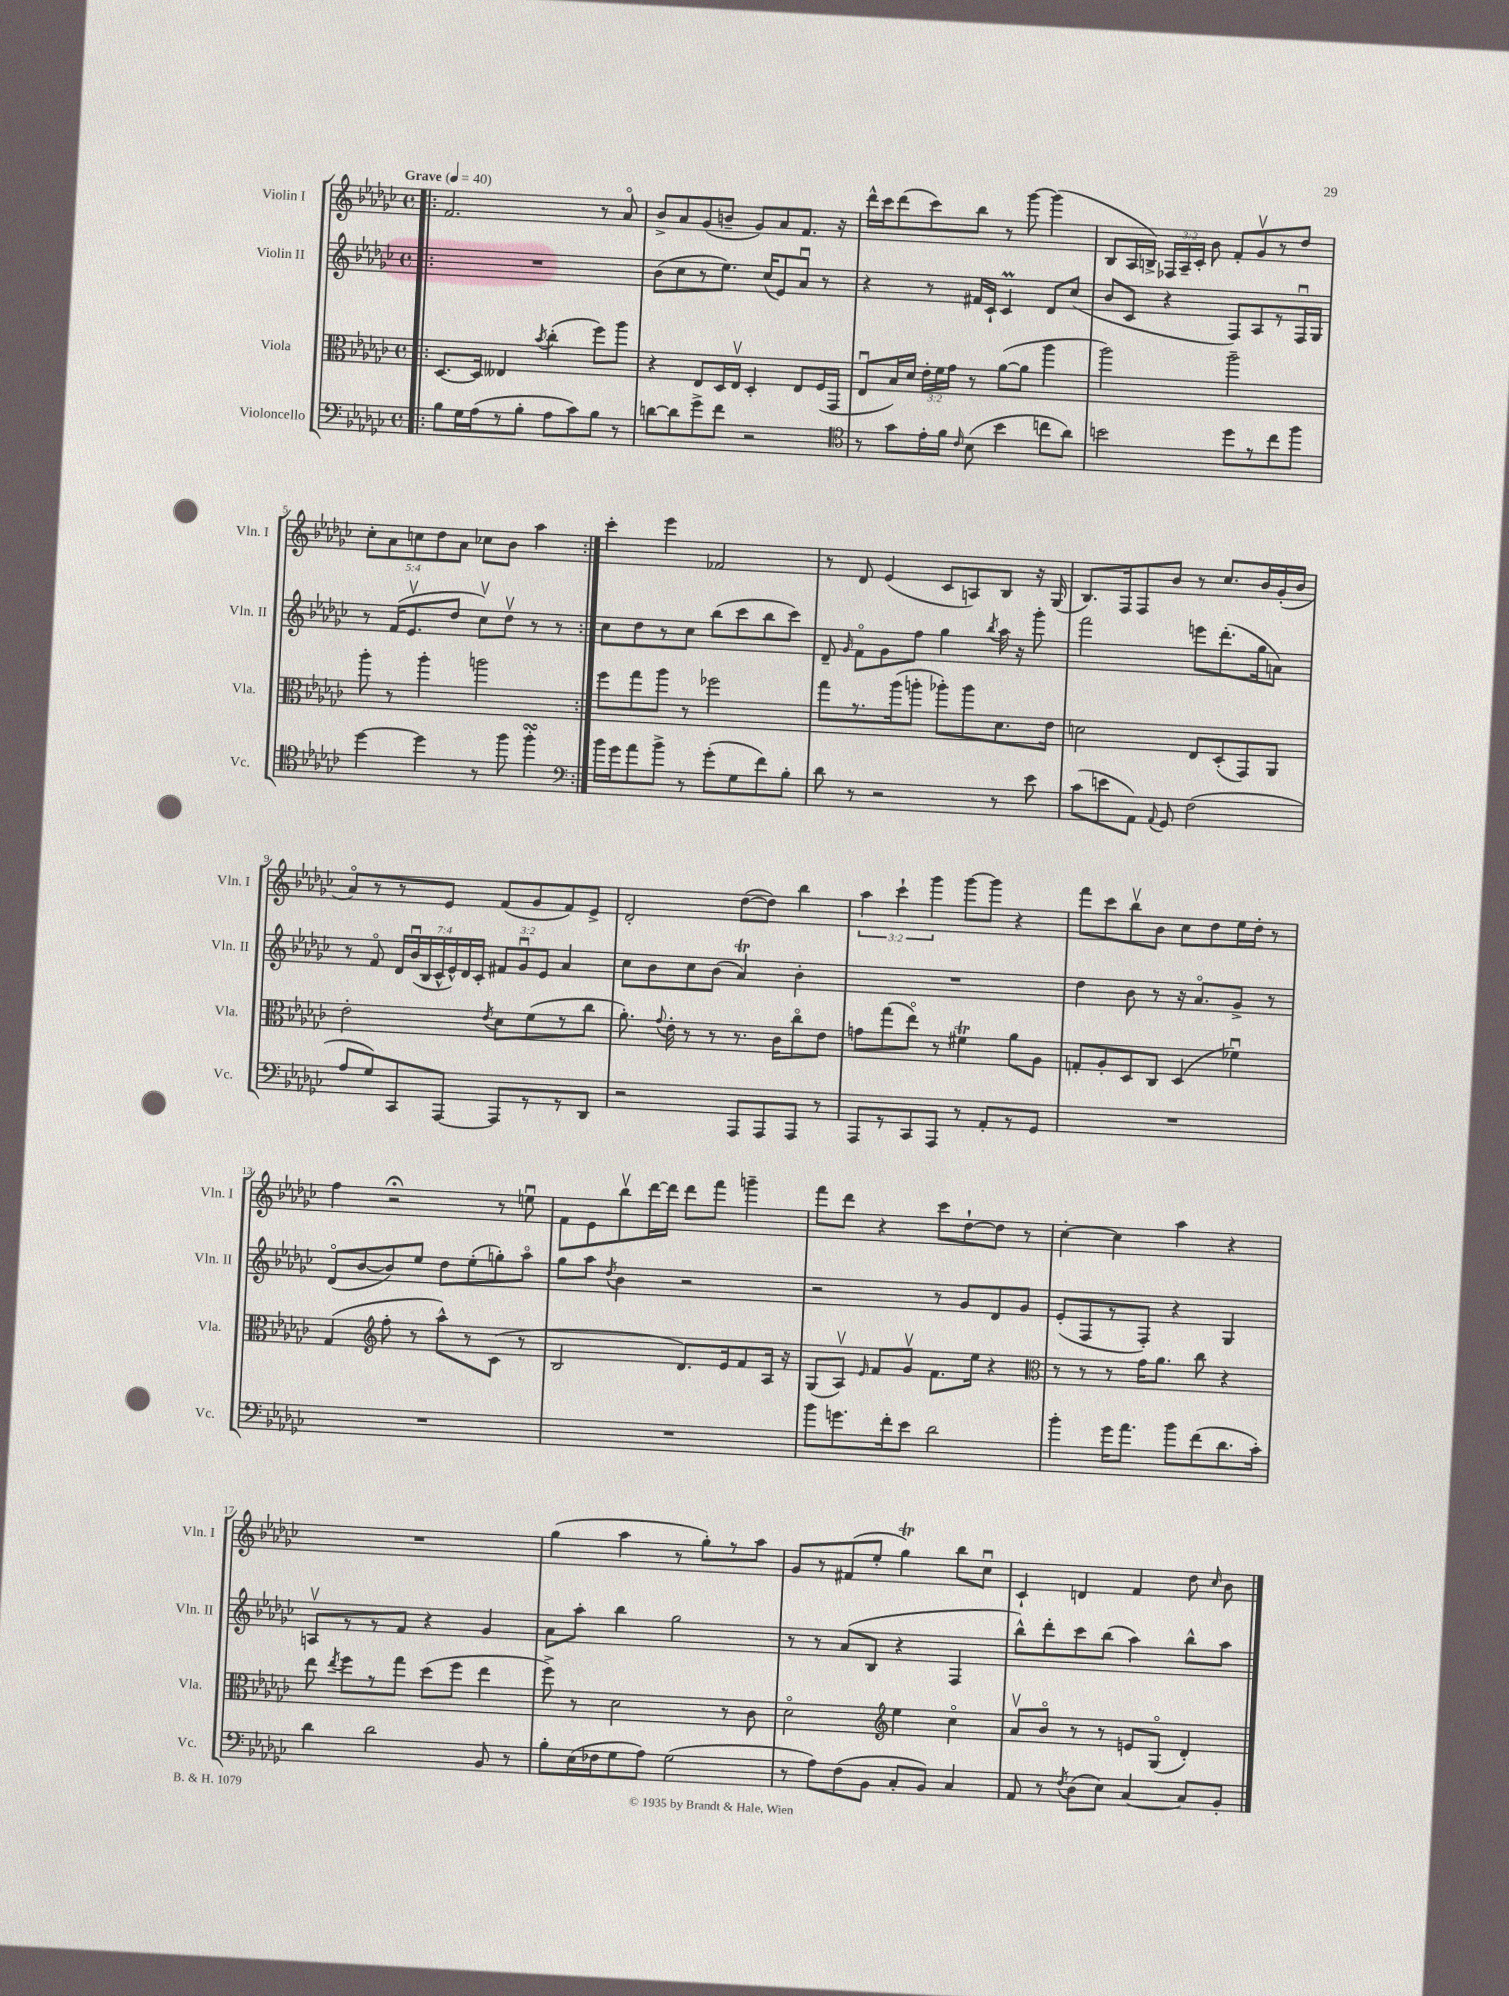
<<
\new StaffGroup <<
\new Staff = "s0" \with { instrumentName = "Violin I" shortInstrumentName = "Vln. I" } {
    \clef treble \key ges \major \defaultTimeSignature \time 4/4 \override Staff.TupletNumber.text = #tuplet-number::calc-fraction-text \tempo "Grave" 4 = 40
    \autoBeamOff \repeat volta 2 { \bar ".|:" f'2. r8 aes'8\flageolet |
    bes'8[-> aes'8 ges'8( b'8]-- ges'8[) aes'8 f'8.] r16 |
    des'''16[-^ ces'''16 des'''8( ces'''8) bes''8] r8 ges'''8~ ges'''4( |
    bes8[ aes16 b16]->) \tuplet 3/2 { fes16[ aes16-- ces'16]-. } bes'8 f'8[-. ges'8\upbow r8 des''8] |
    \tuplet 5/4 { ces''8[-. aes'8 c''8 des''8 aes'8] } ces''8[ bes'8] aes''4 | }
    ces'''4-. ees'''4 fes'2 |
    r8 des'8 ees'4( ces'8[ a8) bes8] r16 ges16( |
    bes8.[) f16 f8 bes'8] r8 ces''8.[ bes'16 ges'16-.( bes'16] |
    aes'8[\flageolet) r8 r8 ees'8] f'8[( ges'8 f'8) ees'8]-> |
    des'2-. des''8[~( des''8]) bes''4 |
    \tuplet 3/2 { aes''4 ces'''4-! ges'''4 } ges'''8[~ ges'''8] r4 |
    f'''8[ ces'''8 bes''8\upbow bes'8] ces''8[ des''8 ees''16 des''16]-. r8 |
    f''4 r2\fermata r8 e''8\downbow |
    f'8[ ees'8 bes''8\upbow des'''16~ des'''16] des'''8[ f'''8] g'''4-- |
    f'''8[ des'''8] r4 ces'''8[ des''8~-! des''8] r8 |
    ces''4~-. ces''4 aes''4 r4 |
    R1 |
    ges''4( aes''4 r8 ges''8[-.) r8 aes''8] |
    ges'8[ r8 fis'8( ees''8]-. ges''4\trill) bes''8[ ces''8]\downbow |
    ces'4-! d'4 f'4 des''8 \grace { ces''16 } bes'8 \bar "|." |
}
\new Staff = "s1" \with { instrumentName = "Violin II" shortInstrumentName = "Vln. II" } {
    \clef treble \key ges \major \defaultTimeSignature \time 4/4 \override Staff.TupletNumber.text = #tuplet-number::calc-fraction-text
    \autoBeamOff \repeat volta 2 { \bar ".|:" R1 |
    bes'8[( ces''8 r8 ees''8.]) ces''16[( ees'8) aes'8]\downbow r8 |
    r4 r8 fis'16[ ces'16]-! ces'4\prall des'8[ ces''8]( |
    bes'8[ ces'8] r4 f8[) aes8 r8 f16\downbow ges16] |
    r8 f'16[( ees'8.\upbow des''8] ces''8[\upbow) des''8]\upbow r8 r8 | }
    ces''8[ des''8 r8 ces''8] bes''8[( ces'''8 bes''8 ces'''8]) |
    des'8-- \grace { ges'16 } f'8[\flageolet ges'8 f''8] ges''4 \acciaccatura { bes''8 } aes''16 r16 ges'''8-. |
    f'''2 e'''8[ des'''8.-.( ges''16 a'8]) |
    r8 f'8\flageolet \tuplet 7/4 { des'16[ bes'16\downbow( bes16 ces'16-^ ees'16-^) des'16 ces'16]-. } \tuplet 3/2 { fis'8[ ges'8\downbow ees'8] } aes'4 |
    ces''8[ bes'8 ces''8 bes'8]( aes'4\trill) bes'4-. |
    R1 |
    des''4 bes'8 r8 r16 aes'8.[\flageolet ges'8]-> r8 |
    des'8[\flageolet( bes'8~ bes'8) ees''8] des''8[ ees''8-.( g''8-.) aes''8]\flageolet |
    ges''8[ aes''8] \acciaccatura { des''8 } bes'4 r2 |
    r2 r8 ges'8[ des'8 ges'8] |
    ees'8[-.( f8 r8 f8]-.) r4 ges4 |
    a8[\upbow r8 r8 f'8] r4 ges'4 |
    aes'8[ aes''8]-. bes''4 ges''2 |
    r8 r8 aes'8[( bes8] r4 f4 |
    bes''8[-^) des'''8-. ces'''8 bes''8]( aes''4) bes''8[-^ aes''8] \bar "|." |
}
\new Staff = "s2" \with { instrumentName = "Viola" shortInstrumentName = "Vla." } {
    \clef alto \key ges \major \defaultTimeSignature \time 4/4 \override Staff.TupletNumber.text = #tuplet-number::calc-fraction-text
    \autoBeamOff \repeat volta 2 { \bar ".|:" des8.[~ des16] eeses4 \acciaccatura { bes'8 } ces''4-.( f''8[) aes''8] |
    r4 ees8[ des16 ees16]\upbow des4-. ees8[ f16( ges,16] |
    ees8[\downbow bes16) des'16] \tuplet 3/2 { ees'16[-. f'16 ges'16] } r8 aes'8[~( aes'8] aes''4 |
    aes''2) aes''2-- |
    aes''8-. r8 aes''4-. a''2 | }
    f''8[ ges''8 aes''8] r8 fes''2 |
    ges''8[ r8. aes''16( a''8]-. aes''8[-.) aes''8 des'8. ees'16] |
    d'2 ees8[ des8-.( ges,8) aes,8] |
    ees'2-. \acciaccatura { ees'8 } des'8[ f'8( r8 ces''8] |
    aes'8.-.) \appoggiatura { ges'8 } ees'16-. r8 r8 r8. ces'16[ ces''8\flageolet ees'8] |
    g'8[ ges''8( ees''8]\flageolet) r8 fis'4\trill aes'8[ aes8] |
    g8[-. aes8-. des8 ces8] des4( fes'4\downbow) |
    ges4( \clef treble f''8-. r8 aes''8[-^) r8 ces'8]( r8 |
    bes2 des'8.[) ees'16 f'8 aes16] r16 |
    ges8[( aes8]\upbow) \grace { ees'16 } f'8[ ges'8]\upbow f'8.[ ees''16] r4 |
    \clef alto r8 r8 r8 ges'16[ aes'8.] ces''8 r4 |
    ees''8 \acciaccatura { ees''8 } f''8[ r8 ges''8] des''8[( f''8] ees''4 |
    f''8->) r8 des'2 r8 ces'8 |
    des'2\flageolet \clef treble ees''4 ces''4\flageolet |
    aes'8[\upbow bes'8]\flageolet r8 r8 e'8[ ges8]\flageolet( des'4-.) \bar "|." |
}
\new Staff = "s3" \with { instrumentName = "Violoncello" shortInstrumentName = "Vc." } {
    \clef bass \key ges \major \defaultTimeSignature \time 4/4
    \autoBeamOff \repeat volta 2 { \bar ".|:" bes8[ ges16 aes16( r8 bes8]-. aes8[ ces'8) bes8] r8 |
    d'8[~ d'8 ges'8-> f'8] r2 |
    \clef tenor r8 ges'8[ ees'16-. f'16] \grace { ces'16 } bes8( bes'4 c''8[ aes'8]) |
    b'2 des''8[ r8 ces''8 f''8] |
    des''4~ des''4 r8 f''8 f''4-.\turn | }
    \clef bass bes'16[ ges'16 aes'8 bes'8]-> r8 ges'8[-.( ges8 f'8) bes8]-. |
    des'8 r8 r2 r8 ees'8 |
    ces'8[( e'8 aes,8]) \appoggiatura { aes,8 } ges,8 f2( |
    aes8[ ges8) ces,8 aes,,8]~ aes,,8[ r8 r8 des,8] |
    r2 aes,,8[ aes,,8 aes,,8] r8 |
    aes,,8[ r8 ces,8 aes,,8] r8 aes,8[-. r8 ges,8] |
    R1 |
    R1 |
    R1 |
    bes'8[ g'8. f'16-. ees'8] des'2 |
    bes'4-. ges'16[ aes'8.] bes'8[ f'8( des'8. ces'16]-.) |
    des'4 des'2 bes,8 r8 |
    bes8[-. ees16( fes16 ges8 aes8]) ges2( |
    r8 aes8[) f8( bes,8] ces8[-. bes,8]) ces4 |
    aes,8 r8 \acciaccatura { f8 } des8[( ees8]) ces4~ ces8[ bes,8]-. \bar "|." |
}
>>
>>
